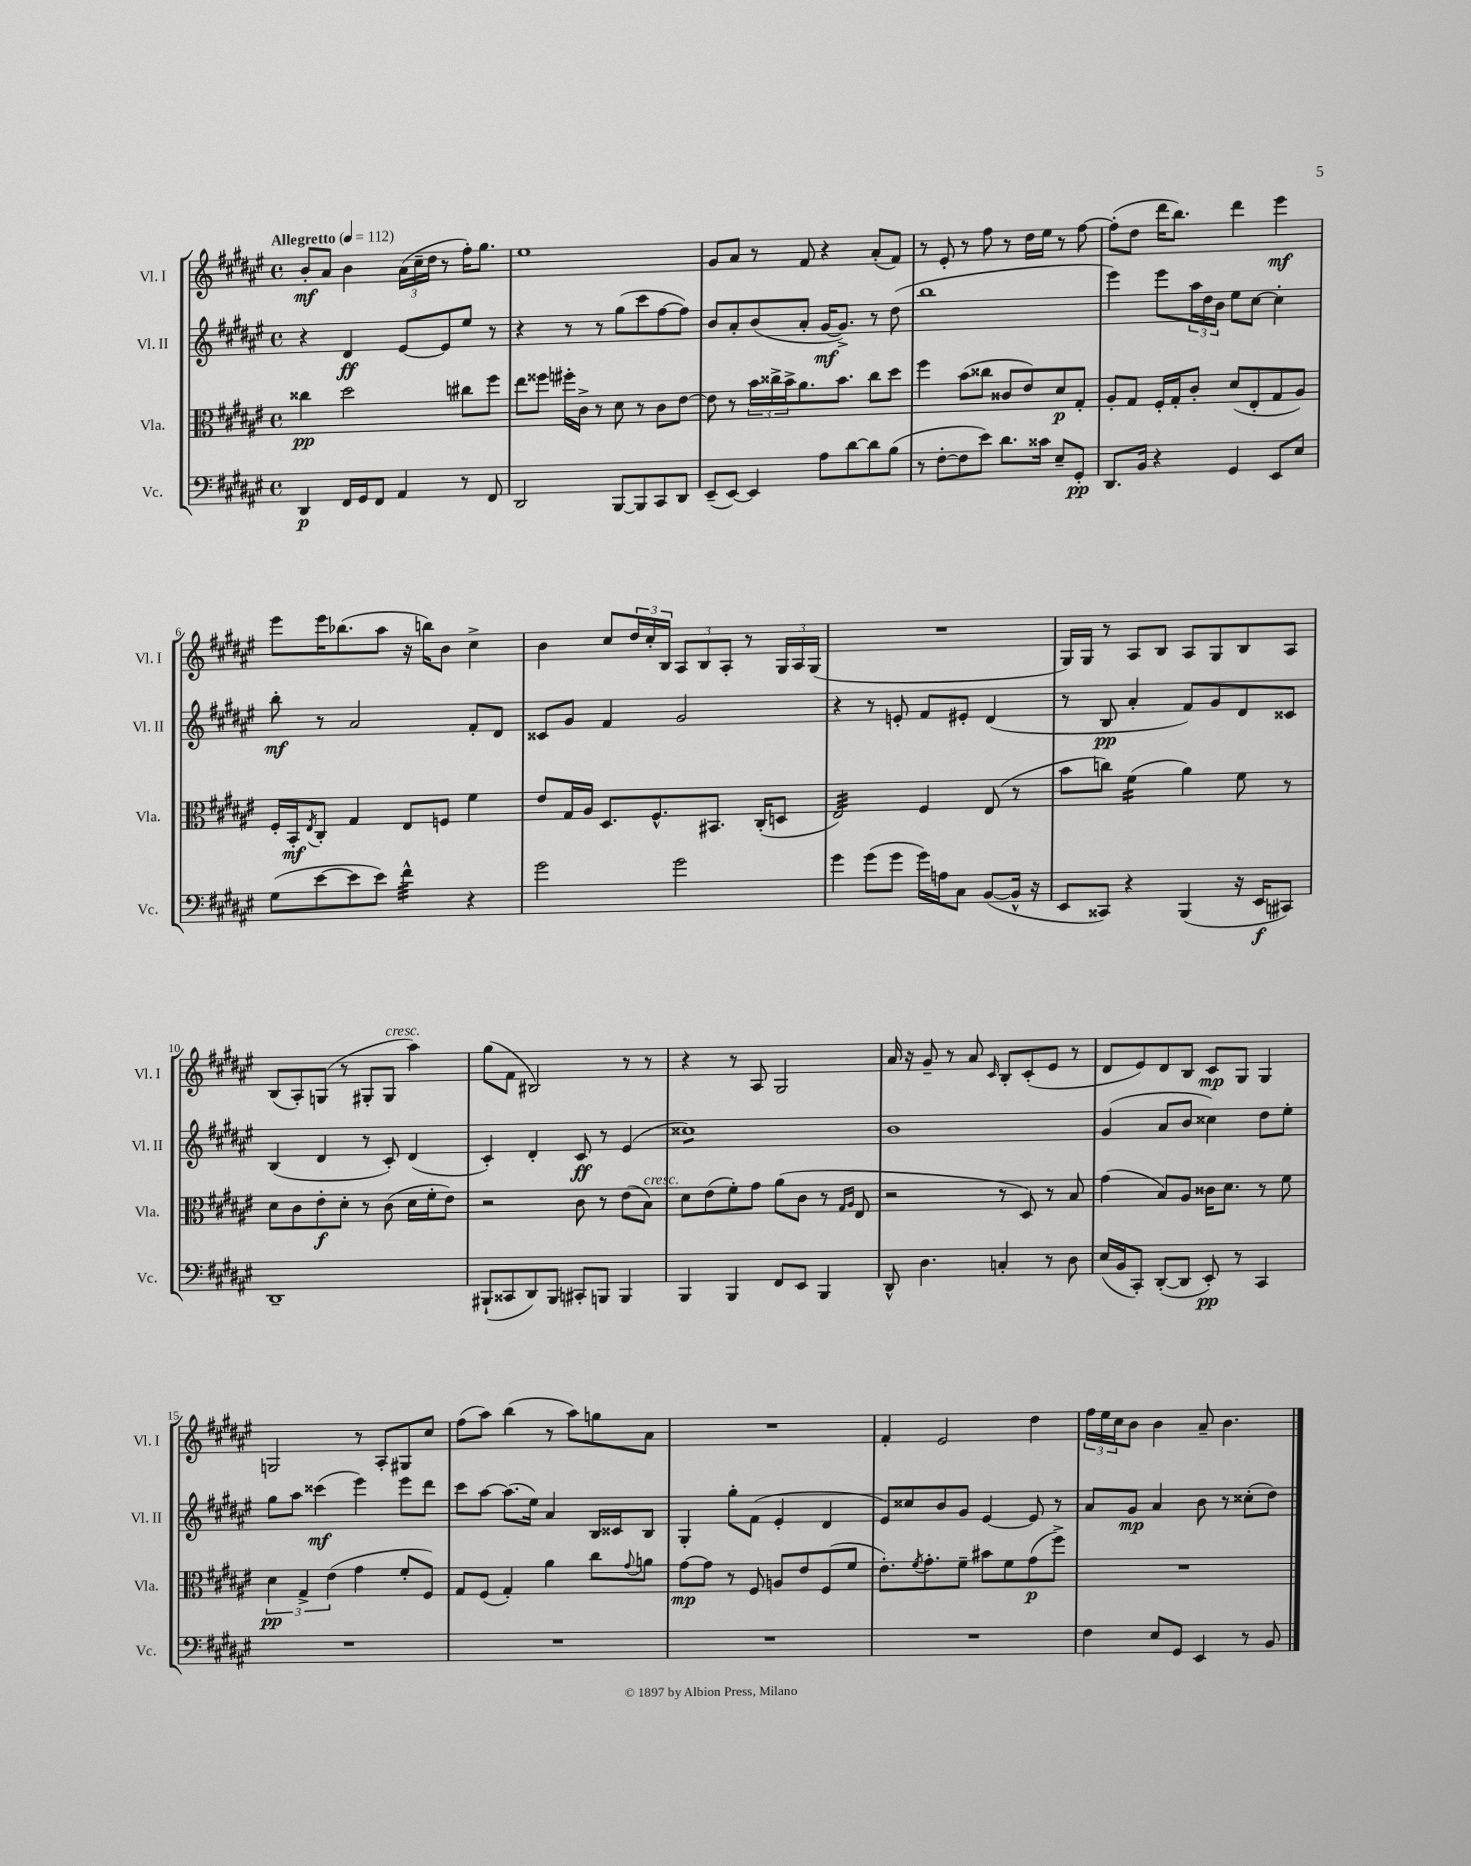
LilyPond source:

<<
\new StaffGroup <<
\new Staff = "s0" \with { instrumentName = "Vl. I" shortInstrumentName = "Vl. I" } {
    \clef treble \key fis \major \defaultTimeSignature \time 4/4 \tempo "Allegretto" 4 = 112
    b'8-.\mf ais'8 b'4 \tuplet 3/2 { ais'16( cis''16-- dis''16 } r8 fis''16-.) gis''8. |
    eis''1 |
    gis'8 ais'8 r8 fis'8 r4 ais'8-.( fis'8) |
    r8 eis'8-. r8 fis''8 r8 dis''16 eis''16 r8 fis''8~ |
    fis''8-.( dis''8 dis'''16 b''8.) dis'''4 eis'''4\mf |
    eis'''8 eis'''16 bes''8.( ais''8 r16 b''16) b'8 cis''4-> |
    b'4 cis''8 \tuplet 3/2 { dis''16 cis''16-. b16 } \tuplet 3/2 { ais8 b8 ais8-. } r8 \tuplet 3/2 { gis16 ais16 gis16( } |
    R1 |
    gis16) gis16 r8 ais8 b8 ais8 gis8 b8 ais8 |
    b8( ais8-.) g8( r8 gis8-. gis8^\markup { \italic "cresc." } ais''4) |
    gis''8( fis'8 bis2) r8 r8 |
    r4 r8 ais8 gis2 |
    ais'16 r16 gis'8-- r8 ais'8 \grace { cis'16 } b8-. cis'8-.( eis'8 r8 |
    dis'8 eis'8) dis'8 b8 cis'8\mp gis8 gis4 |
    g2 r8 ais8-. gis8 cis''8 |
    fis''8( ais''8) b''4( r8 ais''8) g''8 ais'8 |
    R1 |
    fis'4-. eis'2 dis''4 |
    \tuplet 3/2 { fis''16 eis''16 cis''16 } b'8 b'4 ais'8-- b'4. \bar "|." |
}
\new Staff = "s1" \with { instrumentName = "Vl. II" shortInstrumentName = "Vl. II" } {
    \clef treble \key fis \major \defaultTimeSignature \time 4/4
    r4 dis'4\ff eis'8~ eis'8 eis''8 r8 |
    r4 r8 r8 gis''8( cis'''8 fis''8~ fis''8) |
    b'8 ais'8-. b'8( ais'8-. gis'16~\mf gis'8.->) r8 dis''8( |
    b''1 |
    eis'''4) eis'''8 \tuplet 3/2 { ais''16 dis''16 b'16 } eis''8 cis''8~ cis''4-. |
    b''8-.\mf r8 ais'2 fis'8-. dis'8 |
    cisis'8 gis'8 fis'4 gis'2 |
    r4 r8 e'8-. fis'8 eis'8-. dis'4( |
    r8 b8\pp ais'4-. fis'8) gis'8 dis'8 cisis'8 |
    b4( dis'4 r8 cis'8-.) dis'4( |
    cis'4-.) dis'4-. cis'8\ff r8 eis'4( |
    cisis''1:8) |
    b'1 |
    gis'4( ais'8 b'8 cisis''4) dis''8 eis''8-. |
    gis''8 ais''8 cisis'''4\mf( eis'''4) eis'''8 dis'''8 |
    cis'''8 ais''8~ ais''8.( eis''16) ais'4 b16 cisis'16 b8 |
    gis4-. gis''8-. fis'8( eis'4-. dis'4 |
    eis'8) cisis''8 b'8 gis'8 eis'4~ eis'8 r8 |
    ais'8 gis'8\mp ais'4 b'8 r8 cisis''8-.( dis''8) \bar "|." |
}
\new Staff = "s2" \with { instrumentName = "Vla." shortInstrumentName = "Vla." } {
    \clef alto \key fis \major \defaultTimeSignature \time 4/4
    cisis''4\pp dis''2 cis''8 fis''8 |
    eis''8 fisis''8 fis''16-. cis'16-> r8 dis'8 r8 cis'8 eis'8~ |
    eis'8 r8 \tuplet 3/2 { b'16 cisis''16-> b'16-> } ais'8. b'8. cisis''8 dis''8 |
    fis''4 b'8( cisis''8 cisis'8 eis'8) dis'8\p gis8-. |
    ais8-. gis8 fis16-. gis16-. cis'8-. dis'8( eis8-. gis8 ais8) |
    fis16-. b,16-.\mf \acciaccatura { eis8 } cis8-. gis4 eis8 f8 fis'4 |
    eis'8 gis16 ais16 dis8. fis8.-^ bis,8. cis16-.( d8 |
    eis2:32) fis4 eis8( r8 |
    b'8 c''8) fis'4:16( ais'4) fis'8 r8 |
    dis'8 cis'8 eis'8-.\f dis'8-. r8 cis'8( dis'16 fis'16-. eis'8) |
    r2 cis'8 r8 eis'8( b8^\markup { \italic "cresc." }) |
    dis'8 eis'8( fis'8-.) gis'8 ais'8( cis'8 r8 \grace { gis16 ais16 } eis8 |
    r2 r8 dis8) r8 b8 |
    gis'4( b8) ais8 cisis'16 dis'8. r8 fis'8 |
    \tuplet 3/2 { dis'4\pp gis4-> eis'4( } gis'4 fis'8-. fis8) |
    gis8 fis8( gis4-.) ais'4 cis''8 \appoggiatura { gis'8 } a'8 |
    gis'8~\mp gis'8 r8 fis8 a8 eis'8 fis8( fis'8 |
    eis'8.-.) \acciaccatura { fis'8 } gis'8.-. fis'8-- bis'8 fis'8 gis'8\p( fis''8->) |
    R1 \bar "|." |
}
\new Staff = "s3" \with { instrumentName = "Vc." shortInstrumentName = "Vc." } {
    \clef bass \key fis \major \defaultTimeSignature \time 4/4
    dis,4\p fis,16 gis,16 fis,8 ais,4 r8 fis,8 |
    dis,2 b,,8~ b,,8 cis,8 dis,8 |
    eis,8--( eis,8~) eis,4 ais8 dis'8~ dis'8 b8( |
    r8 fis8~-. fis8 eis'8) dis'8. cisis'16 eis8-- gis,8-.\pp |
    dis,8. b,16 r4 gis,4 eis,8 eis8 |
    gis8( eis'8~ eis'8 eis'8) fis'4:32-^ r4 |
    gis'2 gis'2 |
    gis'4 gis'8( gis'8 gis'16) a16 cis8 b,8~( b,16-^ r16 |
    eis,8 cisis,8) r4 b,,4( r16 eis,16\f cis,8) |
    dis,1-- |
    bis,,8-!( cisis,8 dis,8) bis,,8 cis,8-. b,,8 b,,4 |
    b,,4 b,,4 fis,8 eis,8 b,,4 |
    dis,8-^ dis4. c4-. r8 dis8 |
    eis16( b,16 cis,8-.) dis,8~-.( dis,8 eis,8-.\pp) r8 cis,4 |
    R1 |
    R1 |
    R1 |
    R1 |
    fis4 eis8 gis,8 eis,4 r8 b,8 \bar "|." |
}
>>
>>
